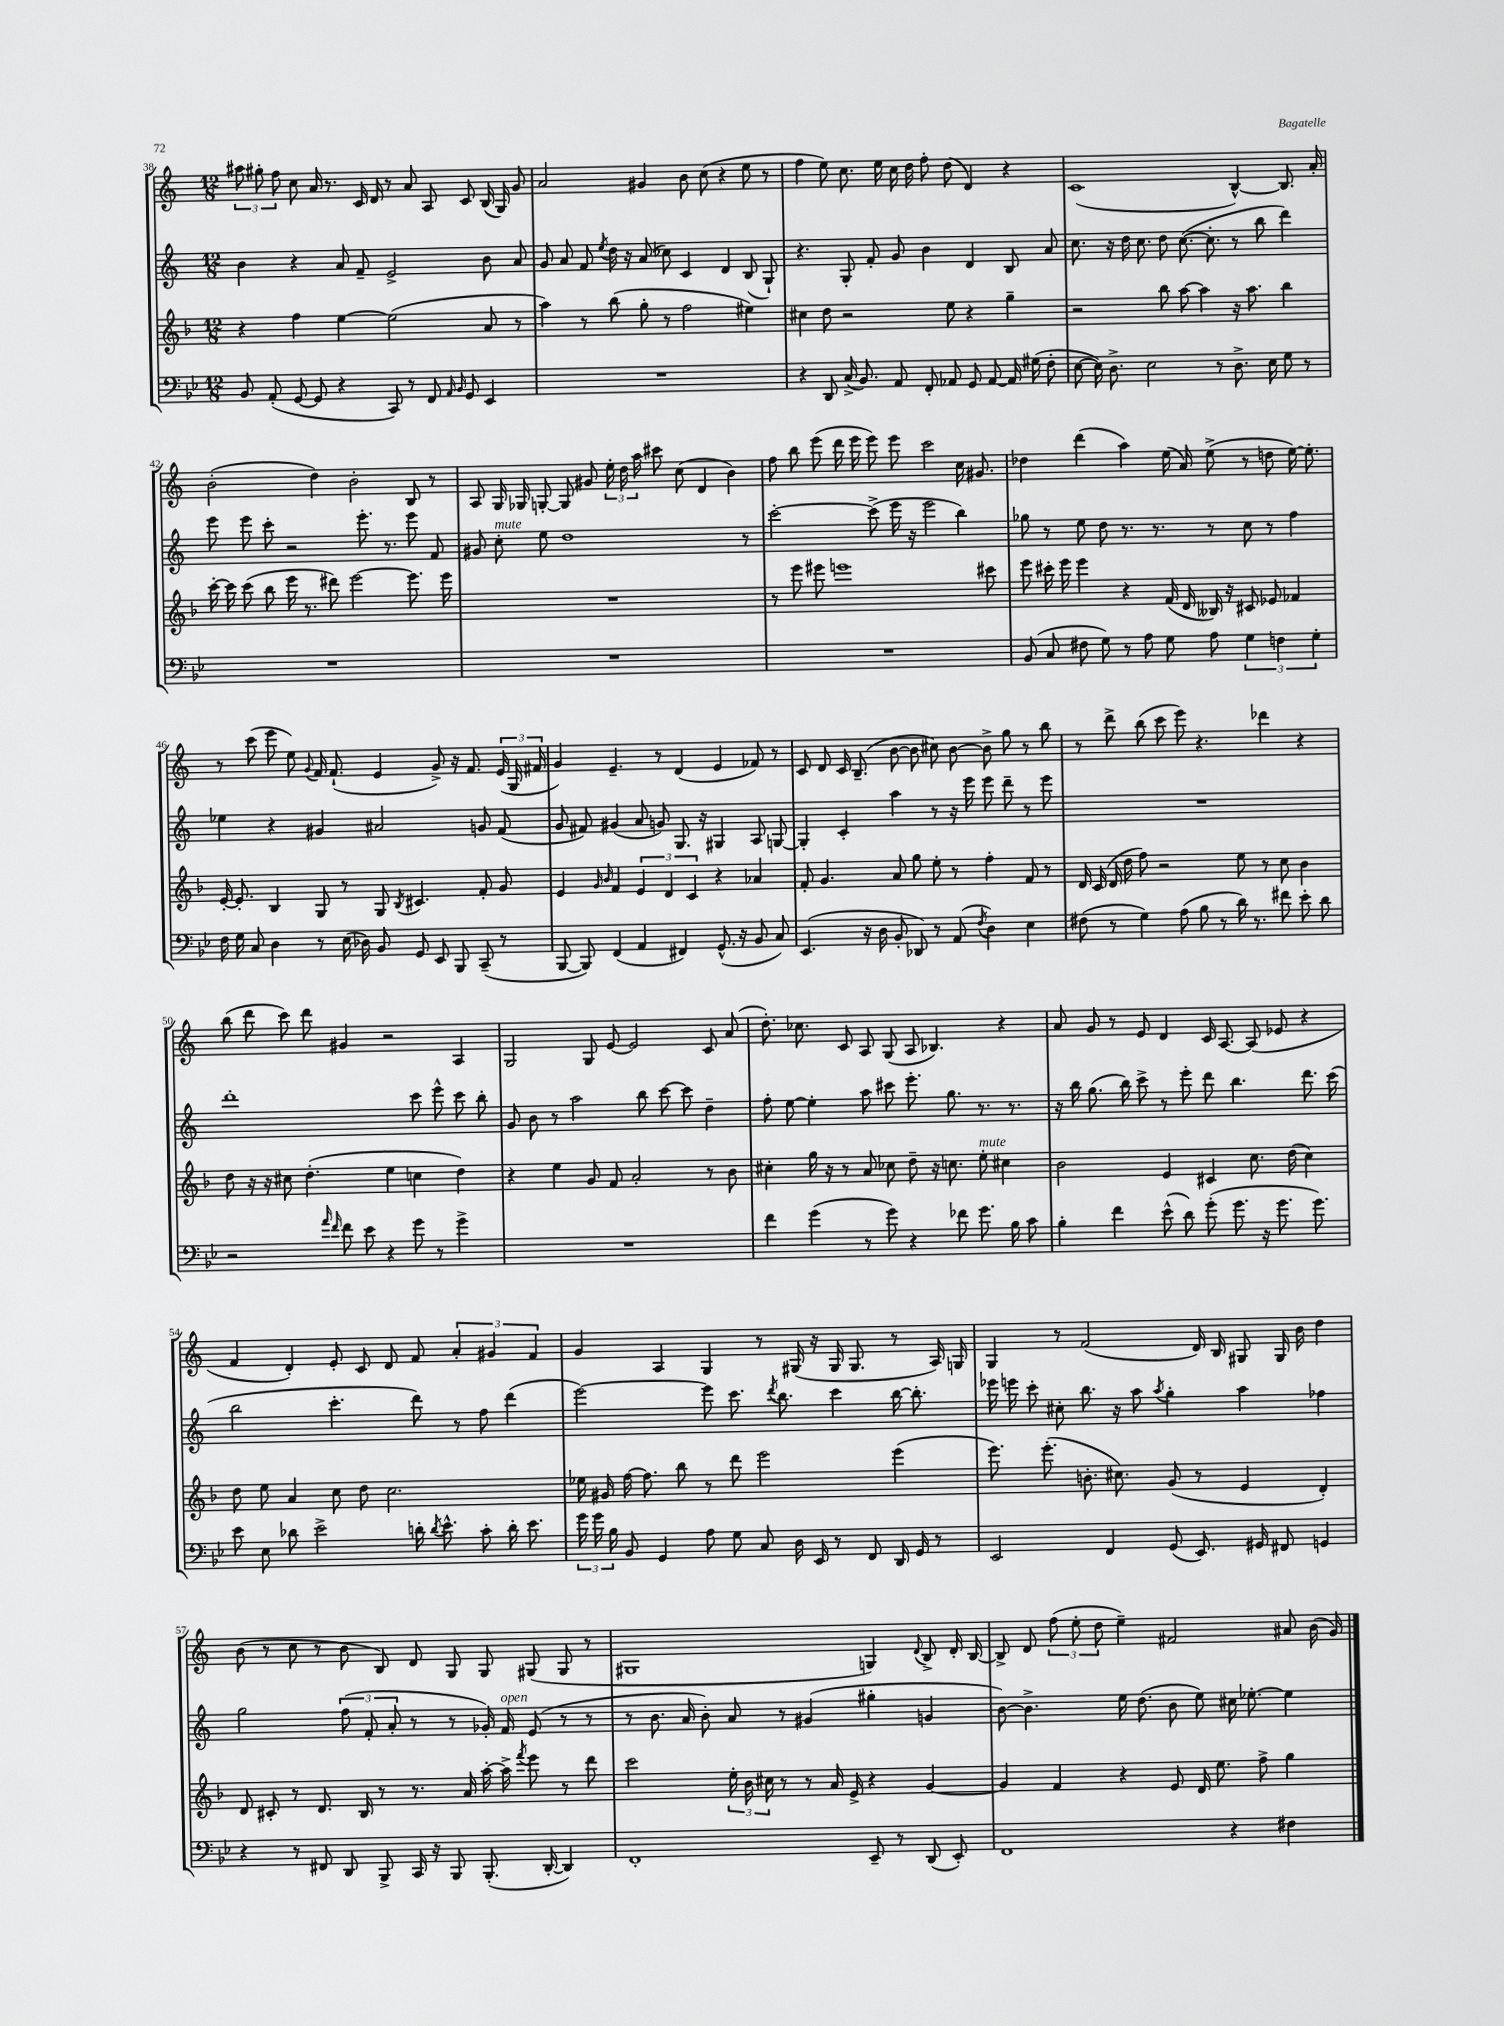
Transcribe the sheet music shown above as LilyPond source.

<<
\new StaffGroup <<
\new Staff = "s0" {
    \clef treble \key c \major \numericTimeSignature \time 12/8
    \autoBeamOff \tuplet 3/2 { ais''8 gis''8-. f''8 } c''8 a'16 r8. c'16 d'16 r8 a'8 a8 c'8 b16( g16) g'8 |
    a'2 gis'4 b'8 c''8( r4 e''8 r8 |
    f''4 e''8) c''8. e''16 c''16 d''16 f''8-. d''8( d'4) r4 |
    c'1( b4~-^) b8. a'16-. |
    b'2-.( d''4) b'2-. b8 r8 |
    a8 g16 ges16 g8~-. g8 gis'8 \tuplet 3/2 { e''16-. d''16 a''16 } cis'''8 c''8( d'4 b'4) |
    f''8 b''8 e'''8( d'''16 e'''16 e'''8) e'''8 c'''2 c''16 gis'8. |
    des''4 d'''4( a''4) e''16( a'16) e''8->( r8 d''8 e''16~) e''8.-. |
    r8 c'''8( e'''8 e''8) \appoggiatura { g'8 } f'16 f'8.-!( e'4 g'8->) r16 f'8. \tuplet 3/2 { e'16( g16 fis'16 } |
    g'4) e'4.-- r8 d'4( e'4 fes'8) r8 |
    c'8 d'8 c'16 b8.--( b'8~ b'8 cis''8) b'8~ b'8-> g''8 r8 b''8 |
    r8 d'''8-> b''8( c'''8 e'''8) r4. des'''4 r4 |
    b''8( d'''8 c'''8) d'''8 gis'4 r2 a4 |
    g2 g8 e'8~ e'2 c'8 a'8( |
    d''8.-.) ces''8. c'8 a8 g8( a8 bes4.) r4 |
    a'8 g'8 r8 e'8 d'4 c'16 a8.~ a8( ees'8 r4 |
    f'4 d'4-.) e'8-. c'8 d'8 f'8 \tuplet 3/2 { a'4-. gis'4 f'4 } |
    g'4 a4 g4 r8 gis16( r16 gis16 gis8. r8 a16) g16 |
    g4 r8 f'2( d'16) b16 gis8 gis16 b'16 d''4 |
    b'8( r8 c''8 r8 b'8 b8) d'8 g8 g8 gis8( gis8 r8 |
    gis1 g4) \appoggiatura { d'8 } b8-> d'16-. b16~ |
    b8-> d'8 \tuplet 3/2 { f''8( e''8-. d''8 } e''4--) fis'2 ais'8 b'16( g'16) \bar "|." |
}
\new Staff = "s1" {
    \clef treble \key c \major \numericTimeSignature \time 12/8
    \autoBeamOff b'4 r4 a'8 f'8-- e'2-> b'8 a'8 |
    g'8 a'8 f'8 \acciaccatura { e''8 } d''16 r16 a'8( ces''8) c'4 d'4 b8( g8-!) |
    r4. g8-. f'8-. g'8 b'4 d'4 b8 a'8 |
    c''8. r16 d''16 c''8. d''8 c''8.~( c''8.-. r8 b''8 d'''4) |
    e'''8 e'''8 c'''8-. r2 e'''8.-. r8. e'''8 f'8 |
    gis'8 c''8-.^\markup { \italic "mute" } e''8 d''1 r8 |
    c'''2~-. c'''8->( e'''16 r16 e'''2 b''4) |
    ges''8 r8 e''8 d''8 r8. r8. r8 c''8 r8 f''4 |
    ees''4 r4 gis'4 ais'2 g'8 f'8( |
    g'8 fis'8) gis'4( a'8 g'8) g8. r16 gis4 a8 g8~ |
    g4-. c'4-. a''4 r8 r16 e'''16 e'''8 d'''8-- r8 e'''8 |
    R1. |
    d'''1-. c'''8 e'''8-^ c'''8 b''8-. |
    g'8 b'8 r8 a''2 b''8 c'''8~ c'''8 d''4-- |
    f''8-. e''8~ e''4-. a''8 cis'''8 e'''8.-. g''8. r8. r8. |
    r16 b''16 g''8.( b''16) c'''8-> r8 e'''8-. d'''8 b''4. d'''8. c'''16( |
    b''2 c'''4.-. d'''8) r8 f''8 d'''4( |
    e'''2~) e'''8 c'''8. \acciaccatura { d'''8 } b''8. c'''4 b''16~ b''8.-. |
    ees'''16 e'''16 c'''8-. cis''8-. b''8. r16 a''8 \acciaccatura { a''8 } g''4-. a''4 fes''4 |
    g''2 \tuplet 3/2 { f''8( f'8-. a'8-. } r8 r8 ges'16-.) f'16^\markup { \italic "open" } e'8( r8 r8 |
    r8 b'8. a'16 b'8-.) a'8 r8 gis'4( gis''4-. g'4 |
    b'8~) b'4.-> e''16 d''8.( b'8 e''8) cis''16 ees''8.~-. ees''4 \bar "|." |
}
\new Staff = "s2" {
    \clef treble \key f \major \numericTimeSignature \time 12/8
    \autoBeamOff r4 f''4 e''4~ e''2( a'8 r8 |
    a''4) r8 bes''8( g''8-. r8 f''2 eis''4) |
    cis''4 d''8 r2 e''8 r4 g''4-- |
    r2 bes''8 a''8~ a''4 r16 a''8. bes''4 |
    c'''16~-. c'''16 c'''8( bes''8 e'''16 r8. dis'''8) e'''2~ e'''8. e'''16 |
    R1. |
    r8 e'''8 eis'''8 e'''1 cis'''8 |
    e'''8 cis'''16-. e'''16 e'''4 r4 f'16( d'16 beses16) r16 cis'8 ees'8 fes'4 |
    e'16~-. e'8.-. bes4 g8 r8 g8 \acciaccatura { bes8 } cis'4. f'8-. g'8 |
    e'4 \grace { g'16 bes'16 } f'4 \tuplet 3/2 { e'4 d'4 c'4 } r4 aes'4 |
    f'8-. g'4. a'8 g''8 e''8-. r8 f''4-. f'8 r8 |
    d'16 c'16( d'16 d''16 f''8) r2 e''8 r8 c''8 bes'4 |
    d''8 r16 r16 cis''8 d''4.-.( e''4 c''4 d''4) |
    r4 e''4 g'8 f'8 a'2-. r8 bes'8 |
    cis''4-. g''16 r16 r8 a'8 ces''8 d''8-- r16 c''8. e''8-.^\markup { \italic "mute" } cis''4 |
    bes'2 e'4 cis'4 c''8. d''16( c''4) |
    d''8 e''8 a'4 c''8 d''8 c''2. |
    ees''16 gis'16 f''16~ f''8. bes''8 r8 d'''8 e'''2 e'''4( |
    e'''8.) e'''8.-.( b'8.-. cis''8.) g'8( r8 e'4 d'4-.) |
    d'8 cis'8-. r8 d'8. bes16 r8 r8. a'16 a''16~-. a''16-> \acciaccatura { f'''8 } e'''8 r8 d'''8 |
    c'''2 \tuplet 3/2 { e''16-. bes'16 cis''16 } r8 r8 a'16 e'16-> r4 g'4~ |
    g'4 f'4 r4 e'8 d'16 e''8. f''8-> g''4 \bar "|." |
}
\new Staff = "s3" {
    \clef bass \key bes \major \numericTimeSignature \time 12/8
    \autoBeamOff bes,8 a,8-.( g,8~ g,8 r4 c,8) r8 f,8 \grace { a,16 bes,16 } g,8 ees,4 |
    R1. |
    r4 d,8 c16->( bes,8.) a,8 f,8-. aes,8 g,8 aes,8~ aes,16 gis16( f8-. |
    ees8~ ees16) d8.-> ees2 r8 d8.-> ees16 g8 r8 |
    R1. |
    R1. |
    R1. |
    bes,8( c8 fis8 g8) r8 a8 g8 a8 \tuplet 3/2 { g4 f4 g4-. } |
    f16 g16 c8 d4 r8 ees16( des16) bes,8 g,8 ees,8 bes,,8 c,8--( r8 |
    bes,,8~ bes,,8) f,4( a,4 fis,4) g,8.-^( r16 bes,8 c8) |
    ees,4.( r16 d16 bes,8-. des,8) r8 a,8( \acciaccatura { f8 } d4) ees4 |
    fis8( r8 g4) a8( bes8 r8 d'16) r8. fis'8 ees'8-. d'8 |
    r2 \grace { a'16 f'16 } f'8 ees'8 r4 g'8 r8 g'4-> |
    R1. |
    f'4 g'4( r8 g'8) r4 fes'8 g'8. bes16 c'8 |
    bes4-. f'4 ees'8-^( d'8) g'8-.( g'8. r16 g'8. g'8.) |
    ees'8 ees8 des'8 ees'2-> d'16-. \acciaccatura { d'8 } ees'8.-^ c'8-. d'16-. ees'8. |
    \tuplet 3/2 { g'16 g'16 bes16 } bes,8 g,4 a8 g8 c8 d16 ees,16 r8 f,8 d,16 g,16 r8 |
    ees,2 f,4 g,8( ees,8.) gis,16 fis,8 g,4 |
    r4 r8 fis,8 d,8 bes,,8-> c,16 r16 bes,,8 bes,,8.-.( d,16~-. d,4) |
    f,1-. ees,8-- r8 d,8( ees,8-.) |
    f,1 r4 fis4 \bar "|." |
}
>>
>>
\layout { \context { \Score currentBarNumber = #38 } }
